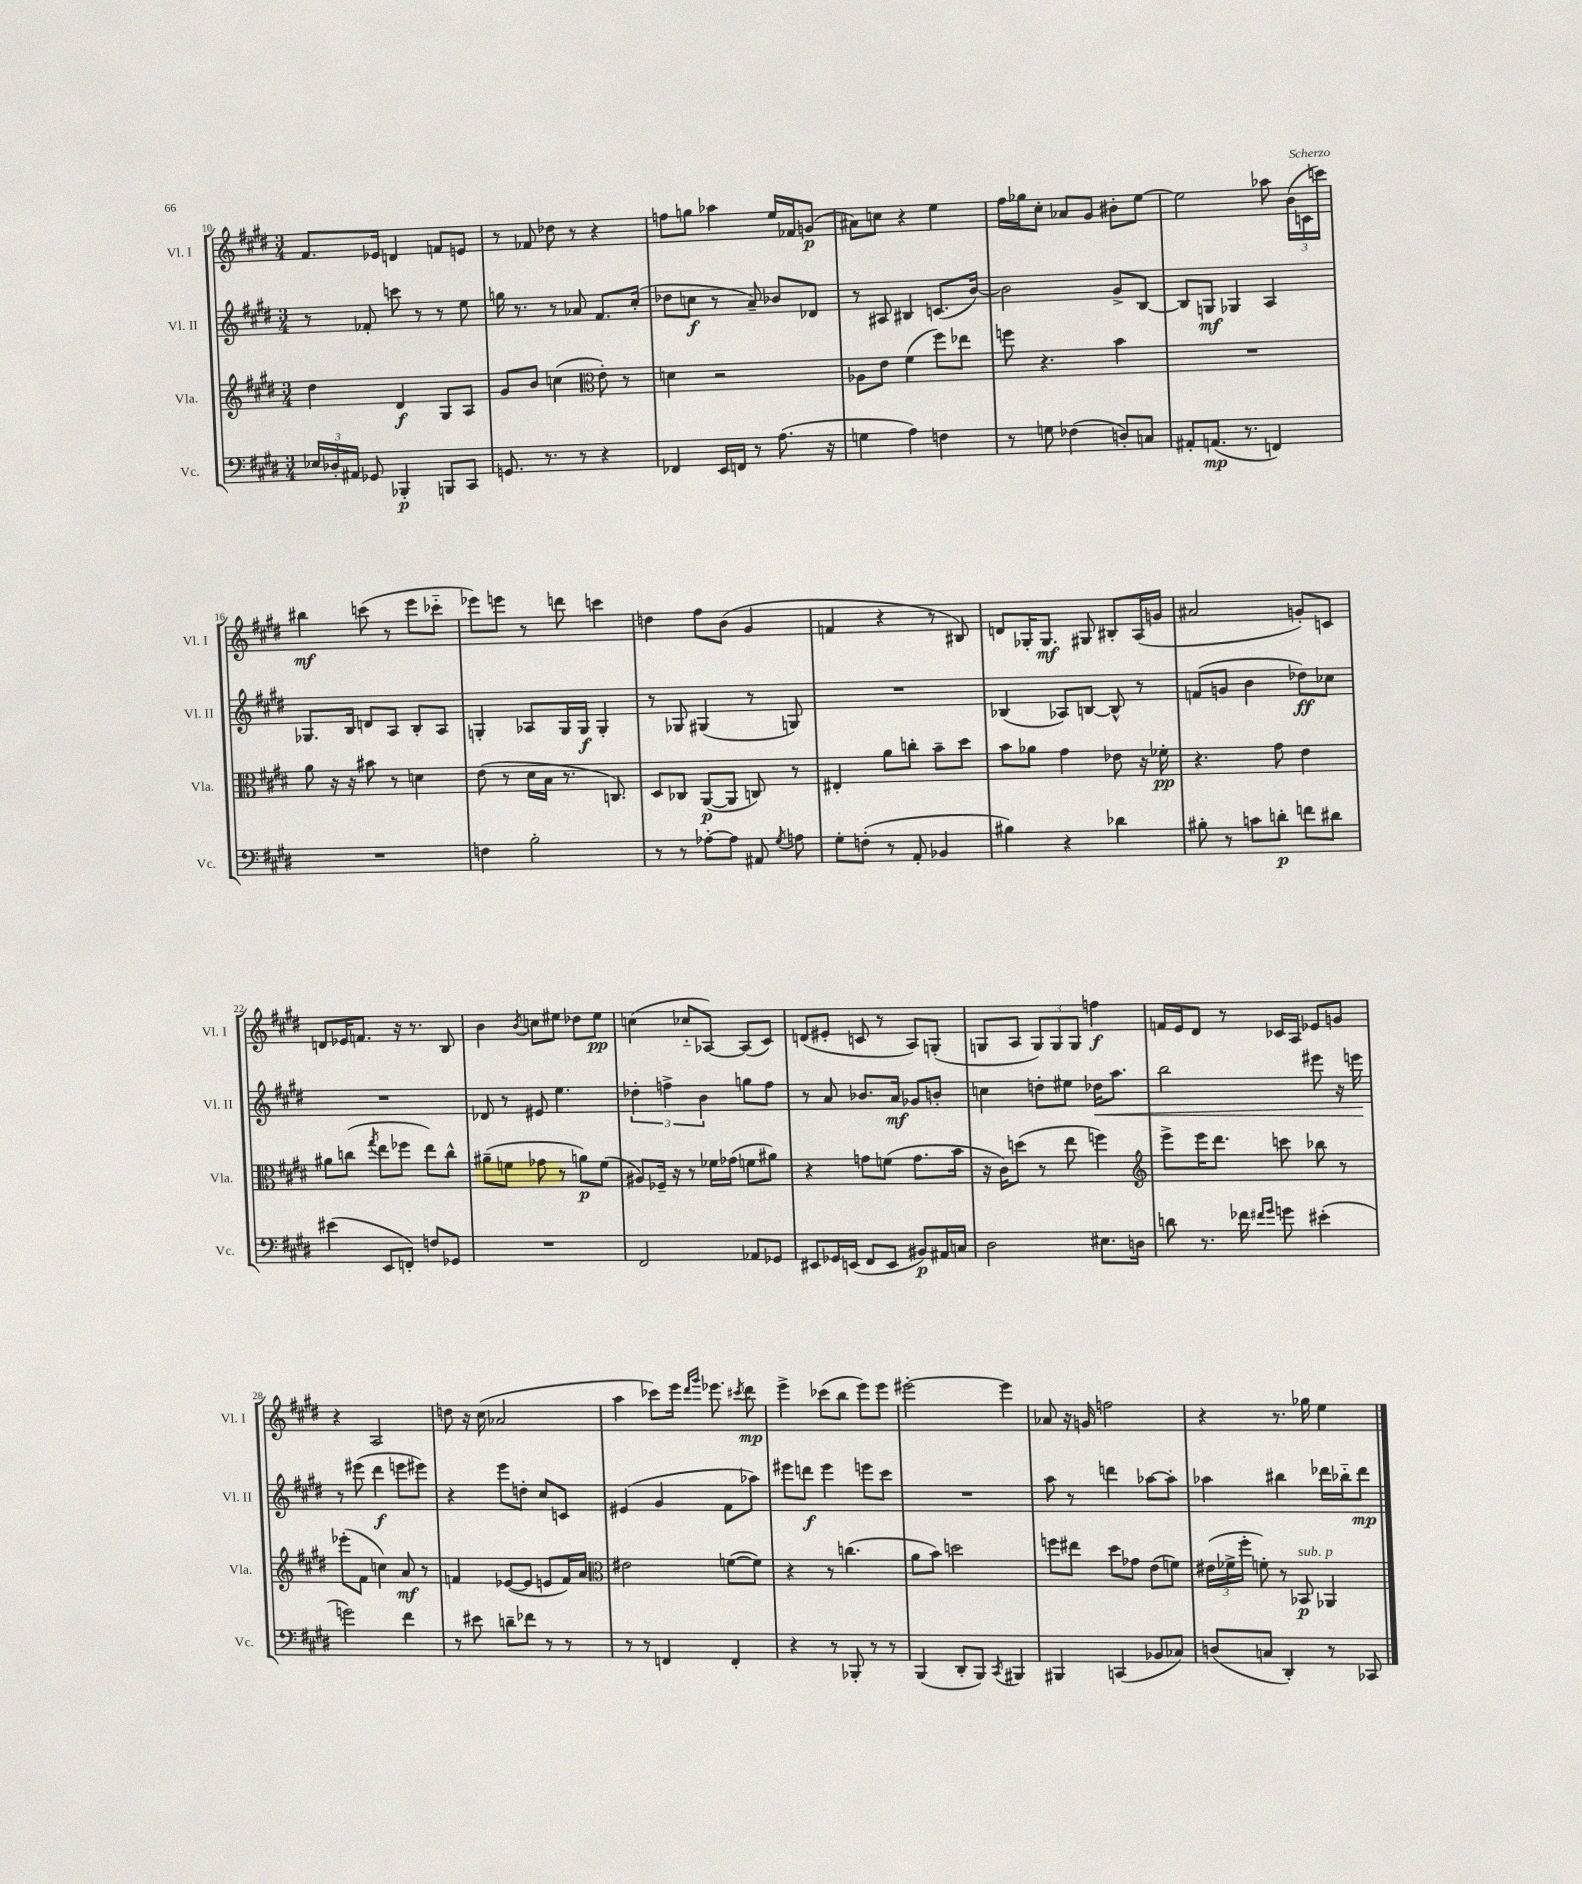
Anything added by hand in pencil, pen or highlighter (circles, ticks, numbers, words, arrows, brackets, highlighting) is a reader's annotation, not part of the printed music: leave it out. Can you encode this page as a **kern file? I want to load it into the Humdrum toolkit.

**kern	**dynam	**kern	**dynam	**kern	**dynam	**kern	**dynam
*part4	*part4	*part3	*part3	*part2	*part2	*part1	*part1
*staff4	*staff4	*staff3	*staff3	*staff2	*staff2	*staff1	*staff1
*I"Vc.	*	*I"Vla.	*	*I"Vl. II	*	*I"Vl. I	*
*I'Vc.	*	*I'Vla.	*	*I'Vl. II	*	*I'Vl. I	*
*clefF4	*	*clefG2	*	*clefG2	*	*clefG2	*
*k[f#c#g#d#]	*	*k[f#c#g#d#]	*	*k[f#c#g#d#]	*	*k[f#c#g#d#]	*
*M3/4	*	*M3/4	*	*M3/4	*	*M3/4	*
=10	=10	=10	=10	=10	=10	=10	=10
24E-X/LL	.	4dd#\	.	8r	.	8.f#/L	.
24D-X'/	.	.	.	.	.	.	.
24AA#X/JJ	.	.	.	.	.	.	.
8GG-X/	.	.	.	8f-X'/	.	.	.
.	.	.	.	.	.	16e-X/Jk	.
4BBB-X'/	p	4d#/	f	8cccn\	.	4dn/	.
.	.	.	.	8r	.	.	.
8BBBn/L	.	8G#/L	.	8r	.	8fn/L	.
8CC#/J	.	8A/J	.	8ee\	.	8en/J	.
=11	=11	=11	=11	=11	=11	=11	=11
8.GGn/	.	8g#/L	.	16ggn\	.	8r	.
.	.	.	.	8.r	.	.	.
.	.	8b/J	.	.	.	8f-X/	.
8.r	.	.	.	.	.	.	.
.	.	(4ccn\	.	8r	.	8dd-X\	.
8r	.	.	.	8a-X/	.	8r	.
*	*	*clefC3	*	*	*	*	*
4r	.	8e'\)	.	8.f#/L	.	4r	.
.	.	8r	.	.	.	.	.
.	.	.	.	(16cc#'/Jk	.	.	.
=12	=12	=12	=12	=12	=12	=12	=12
4FF-X/	.	4dn\	.	8dd-X\L	.	8ffn\L	.
.	.	.	.	8ccn\J	f	8ggn\J	.
16EE/LL	.	2r	.	8r	.	4aa-X\	.
16FFn/JJ	.	.	.	.	.	.	.
8r	.	.	.	8a~/)	.	.	.
(8.A\	.	.	.	8b-X/L	.	16ee/LL	.
.	.	.	.	.	.	16f-X/J	.
.	.	.	.	8d-X/J	.	(8gn/J	p
16r	.	.	.	.	.	.	.
=13	=13	=13	=13	=13	=13	=13	=13
4Gn\	.	8A-X\L	.	8r	.	8a#X\L)	.
.	.	8e\J	.	8A#X/	.	8ccn\J	.
4A\)	.	(4f#\	.	4B#X/	.	4r	.
4Fn\	.	8ff#\L)	.	(8.cn/L	.	4ee\	.
.	.	8ee-X\J	.	.	.	.	.
.	.	.	.	[16b/Jk)	.	.	.
=14	=14	=14	=14	=14	=14	=14	=14
8r	.	8ffn\	.	2b\]	.	16ff#\LL	.
.	.	.	.	.	.	16gg-X\J	.
8Gn\	.	4.r	.	.	.	8cc#'\J	.
(4F-X\	.	.	.	.	.	8a-X/L	.
.	.	.	.	.	.	8g#/J	.
8Dn'/L)	.	4b\	.	8g#^/L	.	8b#X'\L	.
8Cn/J	.	.	.	[8B/J	.	[8ee\J	.
=15	=15	=15	=15	=15	=15	=15	=15
8AA#X'/L	.	2.r	.	8B/L]	.	2ee\]	.
(8.AAn/J	mp	.	.	8Gn/J	mf	.	.
.	.	.	.	4G-X/	.	.	.
8.r	.	.	.	.	.	.	.
4FFn/)	.	.	.	4A/	.	8aa-X\	.
.	.	.	.	.	.	(24b\LL	.
.	.	.	.	.	.	24cn\	.
.	.	.	.	.	.	24cccn\JJ)	.
!!LO:LB:g=z
=16	=16	=16	=16	=16	=16	=16	=16
2.r	.	8a\	.	8.G-X/L	.	4bb#X\	mf
.	.	16r	.	.	.	.	.
.	.	16r	.	16B/Jk	.	.	.
.	.	8b#X\	.	8dn/L	.	(8cccn\	.
.	.	8r	.	8A/J	.	8r	.
.	.	4dn\	.	8B'/L	.	8eee\L	.
.	.	.	.	8A/J	.	8ccc-X\J	.
=17	=17	=17	=17	=17	=17	=17	=17
4Fn\	.	(8e\	.	4Gn'/	.	8eee-X\L)	.
.	.	8r	.	.	.	8eeen\J	.
2B'\	.	16d#\LL	.	8A-X/L	.	8r	.
.	.	16B\JJ	.	.	.	.	.
.	.	8.r	.	16G/L	.	8dddn\	.
.	.	.	.	16G/JJ	f	.	.
.	.	.	.	4G'/	.	4cccn\	.
.	.	8.Cn/)	.	.	.	.	.
=18	=18	=18	=18	=18	=18	=18	=18
8r	.	8D#/L	.	8r	.	4ddn\	.
8r	.	8C-X/J	.	8G-X/	.	.	.
[8A-X'\L	.	([8AA/L	p	(4G#X/	.	8ff#\L	.
8A-\J]	.	8AA/J]	.	.	.	(8b\J	.
8AA#X/	.	8Cn/)	.	8r	.	4g#/	.
8qG#/	.	.	.	.	.	.	.
8An\	.	8r	.	8Gn/)	.	.	.
=19	=19	=19	=19	=19	=19	=19	=19
8G#'\L	.	4E#X'/	.	2.r	.	4fn/	.
(8Fn'\J	.	.	.	.	.	.	.
8r	.	8a\L	.	.	.	4r	.
8AA'/	.	8ccn'\J	.	.	.	.	.
4BB-X/	.	8b~\L	.	.	.	8r	.
.	.	8dd#\J	.	.	.	8B#X/)	.
=20	=20	=20	=20	=20	=20	=20	=20
4B#X\)	.	8b\L	.	(4B-X/	.	8dn/L	.
.	.	8a-X\J	.	.	.	16G-X'/K	.
.	.	.	.	.	.	8.G-/J	mf
4r	.	4g#\	.	8A-X/L)	.	.	.
.	.	.	.	[8Bn/J	.	8G#X/	.
4d-X\	.	8e-X\	.	8B^^/]	.	8B#X'/L	.
.	.	16r	.	8r	.	(16A/L	.
.	.	16f-X'\	pp	.	.	16gn/JJ	.
=21	=21	=21	=21	=21	=21	=21	=21
8B#X'\	.	4.r	.	(8fn/L	.	2a#X/	.
8r	.	.	.	8gn/J	.	.	.
8cn\L	.	.	.	4b\	.	.	.
8dn'\J	p	8g#\	.	.	.	.	.
8fn\L	.	4e\	.	8dd-X\L)	ff	8gn'/L)	.
8d#X\J	.	.	.	8cc-X\J	.	8cn/J	.
!!LO:LB:g=z
=22	=22	=22	=22	=22	=22	=22	=22
(4e#X\	.	8a#X\L	.	2.r	.	8dn/L	.
.	.	(8ccn\J	.	.	.	16e-X/K	.
.	.	.	.	.	.	8.fn/J	.
.	.	8qgg#/	.	.	.	.	.
8EE/L	.	8ee\L	.	.	.	.	.
8FFn'/J)	.	8ff-X\J	.	.	.	16r	.
.	.	.	.	.	.	8.r	.
8Fn/L	.	8ee\L)	.	.	.	.	.
8GG-X/J	.	8cc^^\J	.	.	.	8B/	.
=23	=23	=23	=23	=23	=23	=23	=23
2.r	.	(8a#X~\L	.	8d-X/	.	4b\	.
.	.	8fn\J	.	8r	.	.	.
.	.	.	.	.	.	8qb/	.
.	.	8g-X\	.	8e#X/	.	8ccn\L	.
.	.	8r	.	4.ee\	.	8ee#X\J	.
.	.	8an\L)	p	.	.	8dd-X\L	.
.	.	(8f\J	.	.	.	8ee#\J	pp
=24	=24	=24	=24	=24	=24	=24	=24
2FF#/	.	8A#X/L)	.	6dd-X'\	.	(4ccn\	.
.	.	16F-X~/Jk	.	.	.	.	.
.	.	.	.	6ffn^\	.	.	.
.	.	16r	.	.	.	.	.
.	.	8r	.	.	.	8cc-X/L	.
.	.	.	.	6b\	.	.	.
.	.	16f-X\LL	.	.	.	[8A-X/J)	.
.	.	(16g-X\JJ	.	.	.	.	.
8AA-X/L	.	8fn\L	.	8ggn\L	.	(8A-/L]	.
8GG-X/J	.	8a#X\J)	.	8ff\J	.	8c#/J)	.
=25	=25	=25	=25	=25	=25	=25	=25
8EE#X/L	.	4r	.	8r	.	(8dn/L	.
16GG-X/L	.	.	.	8a/	.	8e#X'/J	.
(16EEn/JJ	.	.	.	.	.	.	.
8FF#/L	.	8gn\L	.	8.b-X/L	.	8cn/	.
8EE/J	.	(8fn\J	.	.	.	8r	.
.	.	.	.	16a/Jk	mf	.	.
8BB#X/L)	p	8.g\L	.	8g-X/L	.	8A/L)	.
16AA#X/L	.	.	.	8bn'/J	.	(8Gn'/J	.
16Cn/JJ	.	16b\Jk	.	.	.	.	.
=26	=26	=26	=26	=26	=26	=26	=26
2D#\	.	16r	.	4ccn\	.	8Gn/L	.
.	.	16c#\KL)	.	.	.	.	.
.	.	(8ddn\J	.	.	.	8A/J	.
.	.	8r	.	8ddn'\L	.	12G/L)	.
.	.	.	.	.	.	12G/	.
.	.	8ee\	.	8ee#X\J	.	.	.
.	.	.	.	.	.	12G/J	.
!	!	!	!	!	!LO:HP:b	!	!
8.E#X\L	.	4ffn\)	.	16dd-X\KL	<	4ffn\	f
.	.	.	.	8.aa\J	.	.	.
16Dn\Jk	.	.	.	.	.	.	.
=27	=27	=27	=27	=27	=27	=27	=27
*	*	*clefG2	*	*	*	*	*
8dn\	.	8eee^\L	.	2bb\	.	16fn/LL	.
.	.	.	.	.	.	16e/J	.
8.r	.	16eee\K	.	.	.	8d#/J	.
.	.	8.ddd#\J	.	.	.	.	.
.	.	.	.	.	.	8r	.
16f-X\	.	.	.	.	.	.	.
16qqf#X/LL	.	.	.	.	.	.	.
16qqg#/JJ	.	.	.	.	.	.	.
8gn\	.	8cccn\	.	.	.	16c-X/LL	.
.	.	.	.	.	.	16A/JJ	.
(4e#X'\	.	8bb-X\	.	8eee#X\	.	8e-X/L	.
.	.	8r	.	16r	.	8gn/J	.
.	.	.	.	16eeen\	.	.	.
.	.	.	.	.	[	.	.
!!LO:LB:g=z
=28	=28	=28	=28	=28	=28	=28	=28
2gn\)	.	(8eee-X'\L	.	8r	.	4r	.
.	.	8f#\J	.	(8eee#X\	.	.	.
.	.	4ccn\)	.	4ddd#\	f	2A/	.
4f#\	.	8a/	mf	8eeen\L	.	.	.
.	.	8r	.	8eee#X\J)	.	.	.
=29	=29	=29	=29	=29	=29	=29	=29
8r	.	4fn/	.	4r	.	8ddn\	.
8e#X\	.	.	.	.	.	16r	.
.	.	.	.	.	.	(16cc#\	.
8dn~\L	.	([8e-X/L	.	8eee\L	.	2a-X/	.
8f-X\J	.	8e-/J]	.	8ddn'\J	.	.	.
8r	.	8en/L	.	8cc#/L	.	.	.
8r	.	16f/L)	.	8cn/J	.	.	.
.	.	16a/JJ	.	.	.	.	.
=30	=30	=30	=30	=30	=30	=30	=30
*	*	*clefC3	*	*	*	*	*
8r	.	2e#X\	.	(4e#X/	.	4aa\	.
8r	.	.	.	.	.	.	.
4FFn/	.	.	.	4g#/	.	8ccc-X\L)	.
.	.	.	.	.	.	16eee\Jk	.
.	.	.	.	.	.	16qqddd#/LL	.
.	.	.	.	.	.	16qqggg#/JJ	.
.	.	.	.	.	.	8.eee-X\	.
4FF'/	.	([8fn\L	.	8f#\L	.	.	.
.	.	.	.	.	.	8qccc#X/	.
.	.	8f\J])	.	8aa-X\J)	.	8ddd#\	mp
=31	=31	=31	=31	=31	=31	=31	=31
4r	.	4r	.	8eee#X\L	.	4eee^\	.
.	.	.	.	8dddn\J	f	.	.
8r	.	8r	.	4eee#\	.	(8ccc-X\L	.
8BBB-X'/	.	(4.ccn\	.	.	.	8bb\J	.
8r	.	.	.	8eeen\L	.	8eee\L)	.
8r	.	.	.	8ccc#\J	.	8eee\J	.
=32	=32	=32	=32	=32	=32	=32	=32
(4BBB/	.	8a\L	.	2.r	.	[2eee#X'\	.
.	.	8b\J)	.	.	.	.	.
8DD#'/L	.	2ddn\	.	.	.	.	.
8BBB/J)	.	.	.	.	.	.	.
8qCC#/	.	.	.	.	.	.	.
4BBB#X/	.	.	.	.	.	4eee#\]	.
=33	=33	=33	=33	=33	=33	=33	=33
4BBB#X/	.	8ffn\L	.	8aa\	.	8a-X/	.
.	.	8ee#X\J	.	8r	.	16r	.
.	.	.	.	.	.	16gn/	.
(4CCn/	.	8dd#\L	.	4dddn\	.	2ffn\	.
.	.	8g-X\J	.	.	.	.	.
8BB-X/L	.	(8e\L	.	[8aa-X\L	.	.	.
8C-X/J)	.	8fn\J)	.	8aa-'\J]	.	.	.
=34	=34	=34	=34	=34	=34	=34	=34
(8Dn/L	.	(24e#X\LL	.	4aa-X\	.	4r	.
.	.	24f-X^\	.	.	.	.	.
.	.	24ff#'\JJ	.	.	.	.	.
8Cn/J	.	8fn'\)	.	.	.	.	.
4DD#'/)	.	8r	.	4bb#X\	.	8.r	.
!	!	!LO:TX:a:i:t=sub. p	!	!	!	!	!
.	.	8BB-X/	p	.	.	.	.
.	.	.	.	.	.	16gg-X\	.
8r	.	4AA-X/	.	16ddd-X\LL	.	4ee\	.
.	.	.	.	16bb-X\J	.	.	.
8CC-X/	.	.	.	8ddd-\J	mp	.	.
==	==	==	==	==	==	==	==
*-	*-	*-	*-	*-	*-	*-	*-
